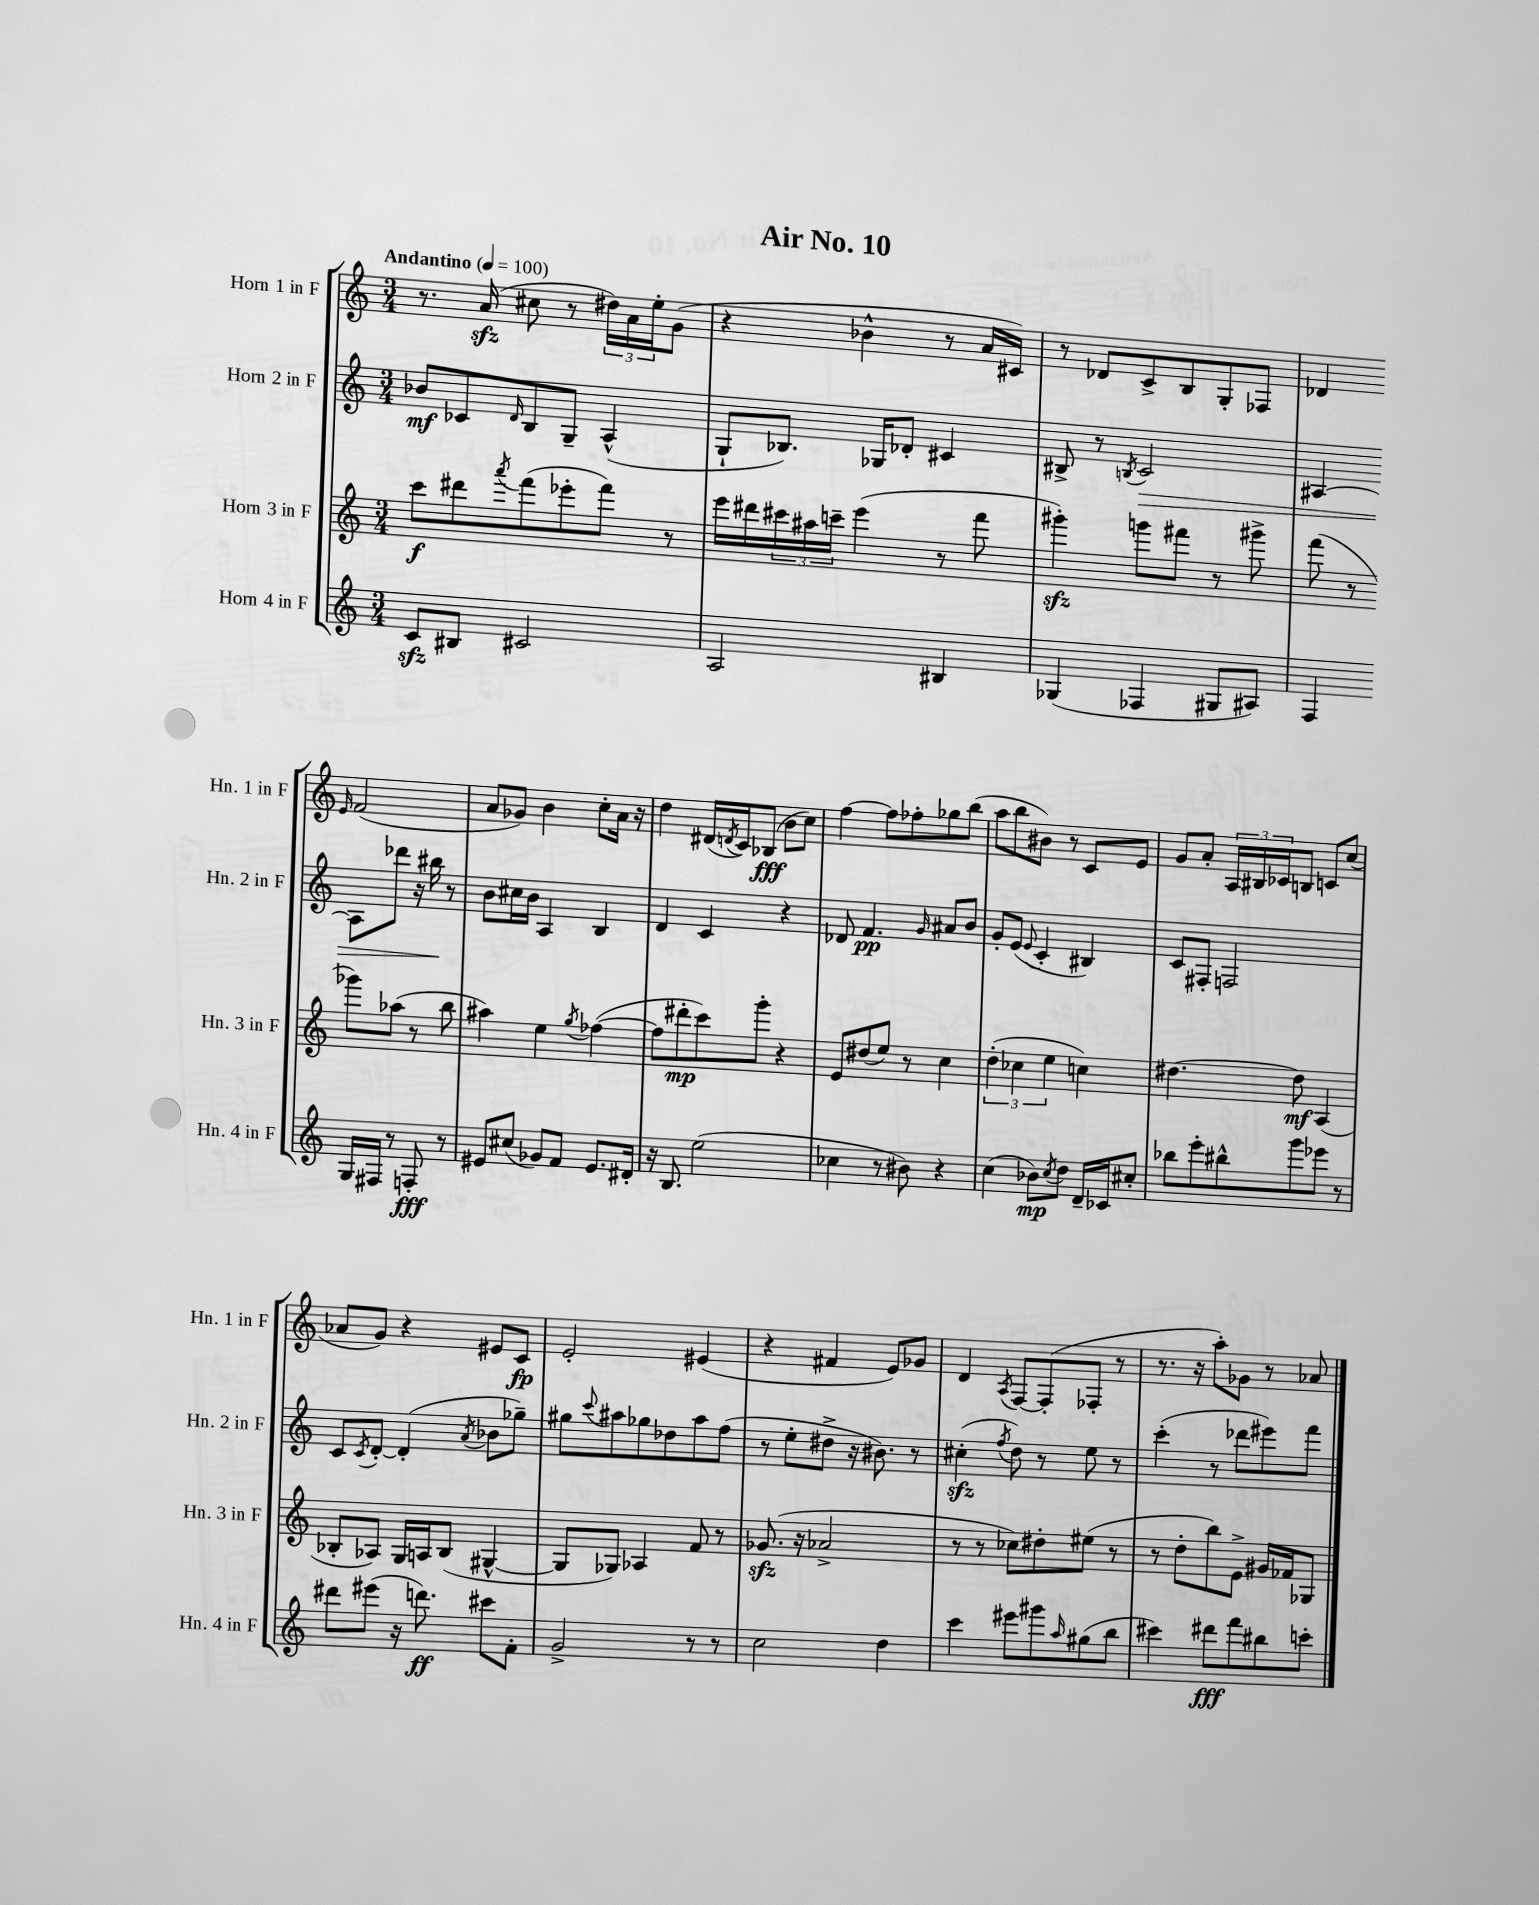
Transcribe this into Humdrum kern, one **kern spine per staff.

**kern	**kern	**kern	**kern
*staff4	*staff3	*staff2	*staff1
*clefG2	*clefG2	*clefG2	*clefG2
*k[]	*k[]	*k[]	*k[]
*M3/4	*M3/4	*M3/4	*M3/4
*MM100	*MM100	*MM100	*MM100
8c	8ccc	8b-	8.r
8B#	8ddd#	8c-	.
.	.	.	(16a
.	8qaaa	16qqd	.
2c#	(8fff	8B	8cc#
.	8eee-'	8G~	8r
.	8fff)	(4A^^	24dd#)
.	.	.	24a
.	.	.	24ee'
.	8r	.	(8g
=	=	=	=
2A	16eee	8G`	4r
.	16ddd#	.	.
.	24ccc#	8.B-)	.
.	24aa#	.	.
.	24ccc~	.	.
.	(4eee	.	4b-^^
.	.	16G-	.
.	.	8d-'	.
4B#	8r	4c#	8r
.	8fff	.	16a
.	.	.	16c#)
=	=	=	=
(4G-	4ggg#')	8B#^	8r
.	.	8r	8d-
.	.	8qB	.
4F-	8ggg	2c	8c^
.	8fff#	.	8B
8G#	8r	.	8G'
8A#)	8ggg#^	.	8F-
=	=	=	=
4F	(8fff	[4A#	4d-
.	8r	.	.
.	.	.	16qqe
16G	8ggg-)	8A#]	(2f
16F#	.	.	.
8r	(8aa-	8ddd-	.
8F'	8r	16r	.
.	.	16bb#	.
8r	8bb	8r	.
=	=	=	=
8e#	4aa#)	8b	8a
(8cc#	.	16cc#	8g-)
.	.	16b	.
8g-)	4ee	4A	4b
8f	.	.	.
.	8qgg	.	.
8.e#	([4ff-	4B	8cc'
.	.	.	16a
16d#'	.	.	16r
=	=	=	=
16r	8ff-]	4d	4dd
8.B	.	.	.
.	8ddd#'	.	.
(2ee	8ccc)	4c	(16d#
.	.	.	8qd
.	.	.	16c)
.	8ggg'	.	(8B-
.	4r	4r	8b
.	.	.	8cc)
=	=	=	=
4cc-	8e	8d-	[4ff
.	(8dd#	4.f	.
8r	8ee)	.	8ff]
8b#)	8r	.	8ff-'
.	.	16qqg	.
4r	4cc	8a#	8gg-
.	.	8b	(8bb
=	=	=	=
(4cc	(6dd'	8g'	8aa
.	.	(8e	8bb
.	6cc-	.	.
.	.	8qqe	.
8b-)	.	4c'	8b#)
.	6ee	.	.
8qcc	.	.	.
8dd	.	.	8r
16d~	4cc)	4B#)	8c
16c-	.	.	.
8cc#'	.	.	8e
=	=	=	=
8bb-	[4.dd#	8c	8g
8eee'	.	8F#'	8a'
8bb#^^	.	2F	24A
.	.	.	24B#
.	.	.	24c-
8ggg	8dd#]	.	8B
8eee-	(4A	.	8c
8r	.	.	(8cc
=	=	=	=
8ddd#	8B-'	8c	8a-
.	.	8qc	.
(8eee#	8A-)	[8d'	8g)
16r	16G	(4d']	4r
8.ddd)	16A	.	.
.	(8B-	.	.
.	.	8qa	.
8ccc#	[4G#^^	8b-	8e#
8f'	.	8gg-~)	8c
=	=	=	=
2g^	8G#]	8gg#	2e'
.	.	8qqccc	.
.	8G-)	8aa#	.
.	4A-	8gg-	.
.	.	8dd-	.
8r	8f	8aa#	(4e#
8r	8r	(8ff	.
=	=	=	=
2cc	(8.g-	8r	4r
.	.	8ee'	.
.	16r	.	.
.	2a-^	8dd#^	4f#
.	.	16r	.
.	.	8.b#)	.
4dd	.	.	8e)
.	.	8r	8g-
=	=	=	=
4ccc	8r	(4cc#'	4d
.	8r	.	.
.	.	8qff	8qA
8eee#	8cc-)	8dd)	[8F
8ggg#	8dd#'	8r	(8F']
16qqaa	.	.	.
(8gg#	(8ee#	8ee	8F-'
8bb	8r	8r	8r
=	=	=	=
4ccc#)	8r	(4ccc'	8.r
.	8dd'	.	.
.	.	.	16r
8ddd#	8bb)	8r	8aa')
8fff	8e^	8ddd-	8g-
8bb#	16g#	8eee#)	8r
.	16f-	.	.
8ccc'	8G-	8fff	8a-
==	==	==	==
*-	*-	*-	*-
